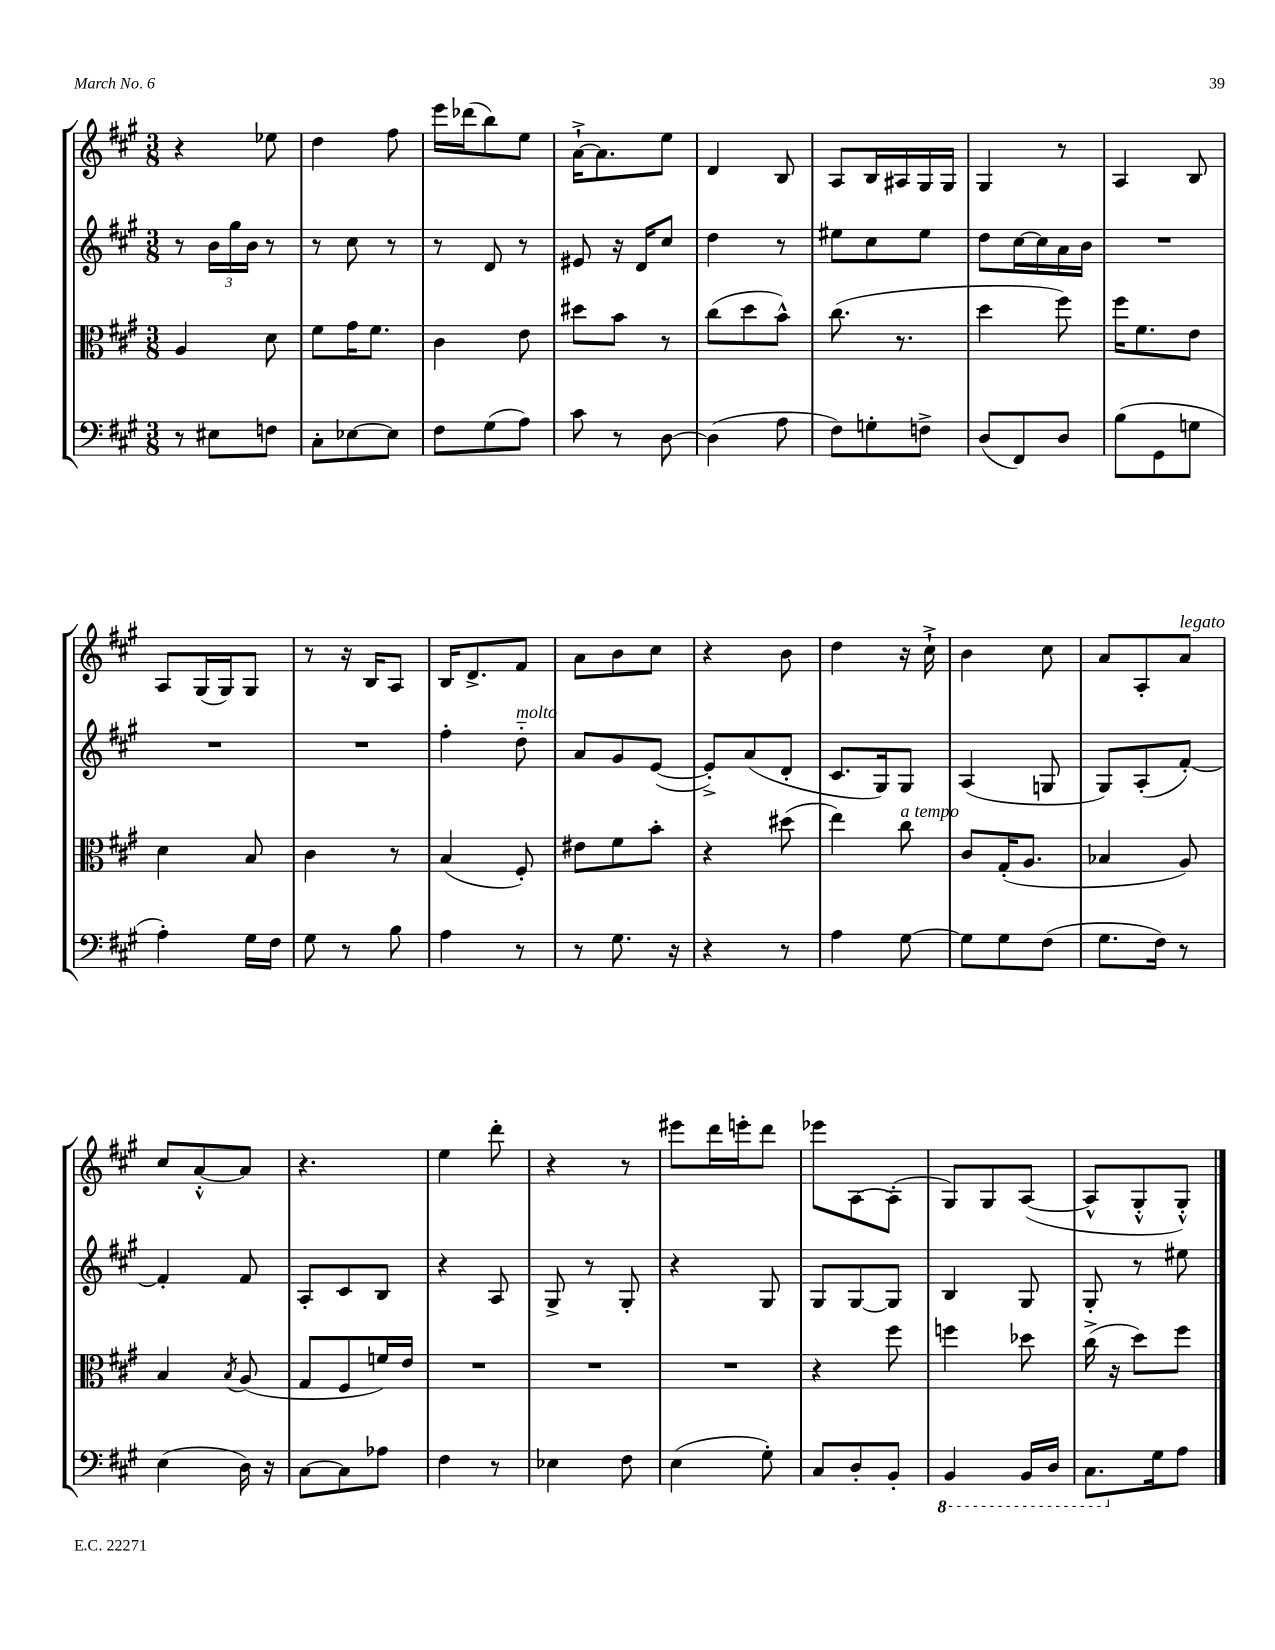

**kern	**kern	**kern	**kern
*staff4	*staff3	*staff2	*staff1
*clefF4	*clefC3	*clefG2	*clefG2
*k[f#c#g#]	*k[f#c#g#]	*k[f#c#g#]	*k[f#c#g#]
*M3/8	*M3/8	*M3/8	*M3/8
8r	4A/	8r	4r
8E#\L	.	24b\LL	.
.	.	24gg#\	.
.	.	24b\JJ	.
8F\J	8d\	8r	8ee-\
=	=	=	=
8C#'\L	8f#\L	8r	4dd\
[8E-\	16g#\K	8cc#\	.
.	8.f#\J	.	.
8E-\]J	.	8r	8ff#\
=	=	=	=
8F#\L	4c#\	8r	16eee\LL
.	.	.	(16ddd-\J
(8G#\	.	8d/	8bb\)
8A\J)	8e\	8r	8ee\J
=	=	=	=
8c#\	8dd#\L	8e#/	[16a`^\LK
.	.	.	8.a\]
8r	8b\J	16r	.
.	.	16d/LK	.
[8D\	8r	8cc#/J	8ee\J
=	=	=	=
(4D\]	(8cc#\L	4dd\	4d/
.	8dd\	.	.
8A\	8b^^\J)	8r	8B/
=	=	=	=
8F#\L)	(8.cc#\	8ee#\L	8A/L
8G'\	.	8cc#\	16B/L
.	8.r	.	16A#/
8F^\J	.	8ee#\J	16G#/
.	.	.	16G#/JJ
=	=	=	=
(8D/L	4dd\	8dd\L	4G#/
8FF#/)	.	[16cc#\L	.
.	.	16cc#\]	.
8D/J	8ff#\)	16a\	8r
.	.	16b\JJ	.
=	=	=	=
(8B\L	16ff#\LK	4.r	4A/
.	8.f#\	.	.
8GG#\	.	.	.
8G\J	8e\J	.	8B/
=	=	=	=
4A'\)	4d\	4.r	8A/L
.	.	.	(16G#/L
.	.	.	16G#/J)
16G#\LL	8B/	.	8G#/J
16F#\JJ	.	.	.
=	=	=	=
8G#\	4c#\	4.r	8r
8r	.	.	16r
.	.	.	16B/LK
8B\	8r	.	8A/J
=	=	=	=
4A\	(4B/	4ff#'\	16B/LK
.	.	.	8.d^/
8r	8F#'/)	8dd'~\	8f#/J
=	=	=	=
8r	8e#\L	8a/L	8a\L
8.G#\	8f#\	8g#/	8b\
.	8b'\J	([8e/J	8cc#\J
16r	.	.	.
=	=	=	=
4r	4r	8e'^/]L)	4r
.	.	(8a/	.
8r	(8dd#\	8d'/J	8b\
=	=	=	=
4A\	4ee\)	8.c#/L	4dd\
.	.	16G#/k)	.
[8G#\	8cc#\	8G#/J	16r
.	.	.	16cc#`^\
=	=	=	=
8G#\]L	8c#/L	(4A/	4b\
8G#\	(16G#'/K	.	.
.	8.A/J	.	.
(8F#\J	.	8G/	8cc#\
=	=	=	=
8.G#\L	4B-/	8G#/L)	8a/L
.	.	(8A'/	8A'/
16F#\Jk)	.	.	.
8r	8A/)	[8f#'/J)	8a/J
=	=	=	=
(4E\	4B/	4f#'/]	8cc#/L
.	.	.	[8a'^^/
.	8qB/	.	.
16D\)	(8A/	8f#/	8a/]J
16r	.	.	.
=	=	=	=
[8C#\L	8G#/L	8A'/L	4.r
8C#\]	8F#/	8c#/	.
8A-\J	16f/L)	8B/J	.
.	16e/JJ	.	.
=	=	=	=
4F#\	4.r	4r	4ee\
8r	.	8A/	8ddd'\
=	=	=	=
4E-\	4.r	8G#^/	4r
.	.	8r	.
8F#\	.	8G#'/	8r
=	=	=	=
(4E\	4.r	4r	8eee#\L
.	.	.	16ddd\L
.	.	.	16eee'\J
8G#'\)	.	8G#/	8ddd\J
=	=	=	=
8C#/L	4r	8G#/L	8eee-\L
8D'/	.	[8G#/	[8A\
8BB'/J	8ff#\	8G#/]J	(8A'\]J
=	=	=	=
4BBB/	4ff\	4B/	8G#/L)
.	.	.	8G#/
16BBB/LL	8dd-\	8G#/	([8A/J
16DD/JJ	.	.	.
=	=	=	=
8.CC#\L	(16cc#^\	8G#'/	8A^^/]L
.	16r	.	.
.	8dd\L)	8r	8G#'^^/
16G#\k	.	.	.
8A\J	8ff#\J	8ee#\	8G#'^^/J)
==	==	==	==
*-	*-	*-	*-
